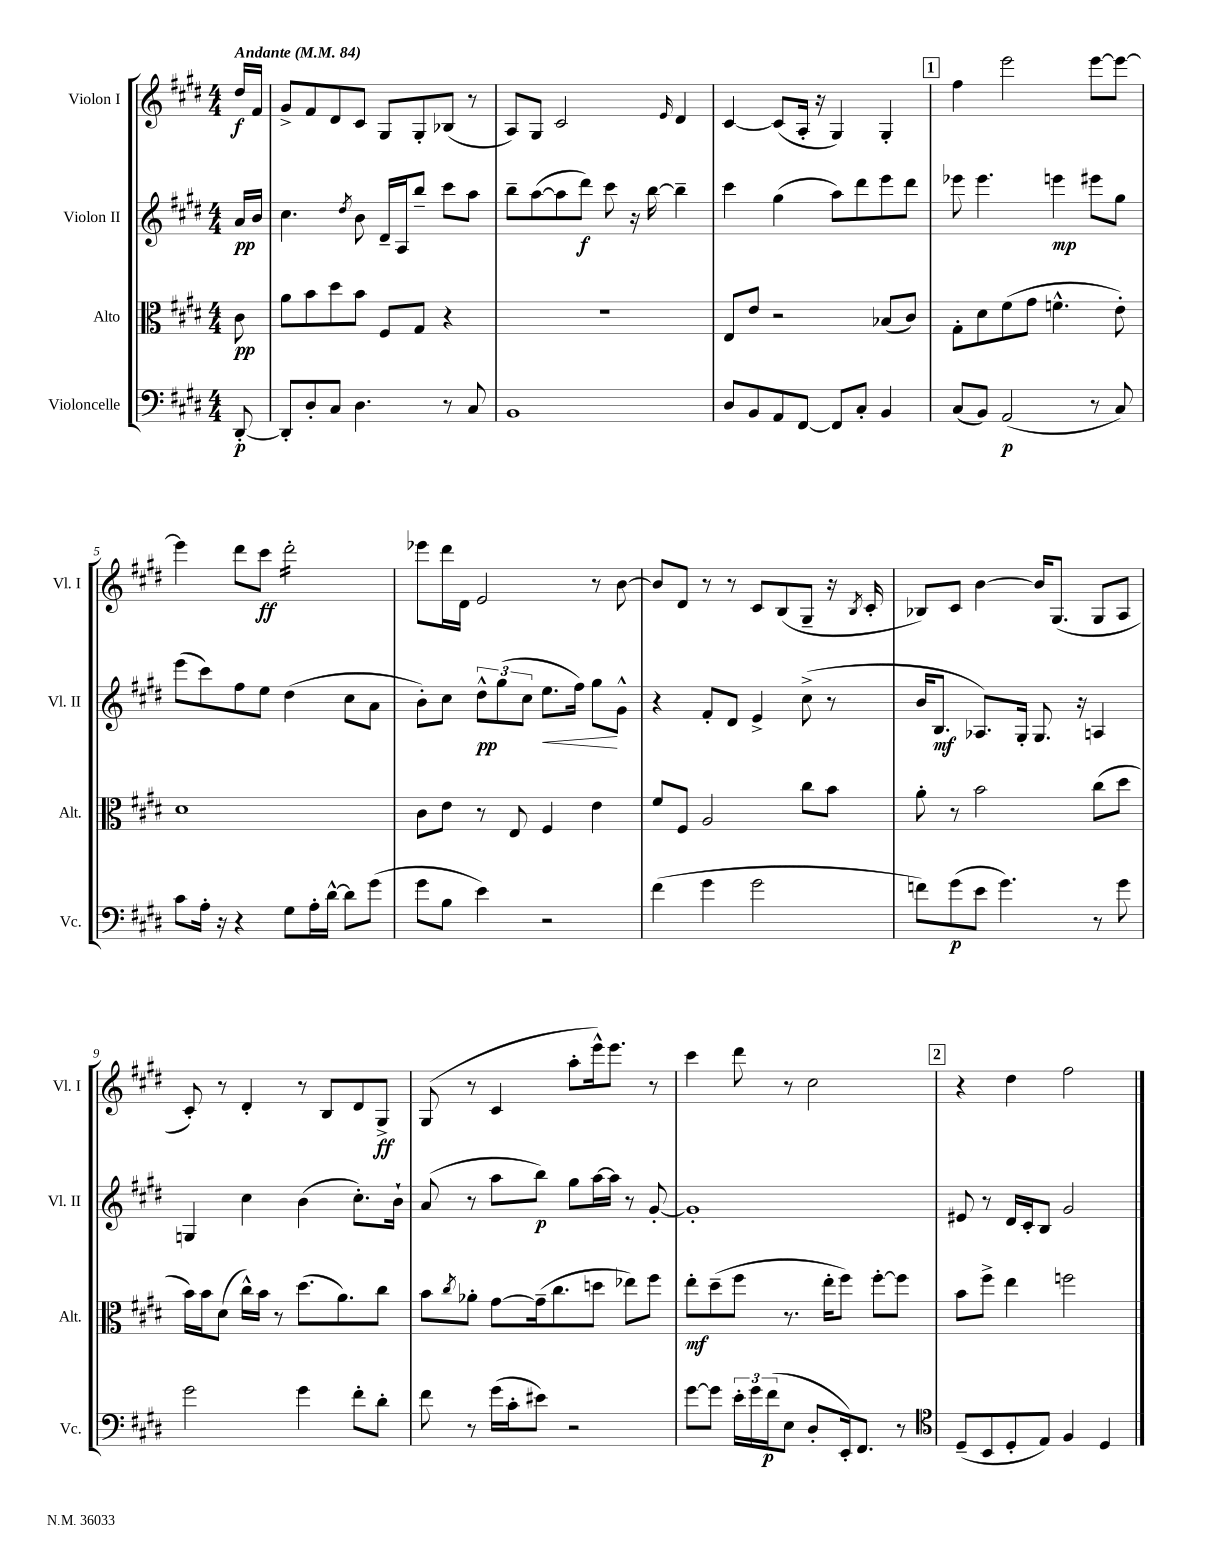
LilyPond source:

<<
\new StaffGroup <<
\new Staff = "s0" \with { instrumentName = "Violon I" shortInstrumentName = "Vl. I" } {
    \clef treble \key e \major \numericTimeSignature \time 4/4 \partial 8 \tempo "Andante" 4 = 84
    dis''16\f fis'16 |
    gis'8-> fis'8 dis'8 cis'8 gis8 gis8-. bes8( r8 |
    a8) gis8 cis'2 \grace { e'16 } dis'4 |
    cis'4~ cis'8( a16-. r16 gis4) gis4-. |
    \mark \markup { \box "1" } fis''4 e'''2 e'''8~ e'''8~ |
    e'''4 dis'''8 cis'''8\ff dis'''2:16-. |
    ees'''8 dis'''16 dis'16 e'2 r8 b'8~ |
    b'8 dis'8 r8 r8 cis'8 b8( gis8-- r16 \acciaccatura { b8 } cis'16-. |
    bes8) cis'8 b'4~ b'16 gis8.( gis8 a8 |
    cis'8-.) r8 dis'4-. r8 b8 dis'8 gis8->\ff |
    gis8( r8 cis'4 a''8-. e'''16-^) e'''8. r8 |
    cis'''4 dis'''8 r8 cis''2 |
    \mark \markup { \box "2" } r4 dis''4 fis''2 \bar "|." |
}
\new Staff = "s1" \with { instrumentName = "Violon II" shortInstrumentName = "Vl. II" } {
    \clef treble \key e \major \numericTimeSignature \time 4/4 \partial 8
    a'16\pp b'16 |
    cis''4. \acciaccatura { dis''8 } b'8 dis'16-- a16 b''8-- cis'''8 a''8 |
    b''8-- a''8~( a''8 dis'''8\f) cis'''8 r16 b''16~ b''4-- |
    cis'''4 gis''4( a''8) dis'''8 e'''8 dis'''8 |
    \mark \markup { \box "1" } ees'''8 ees'''4. e'''4\mp eis'''8 gis''8 |
    e'''8( cis'''8) fis''8 e''8 dis''4( cis''8 a'8 |
    b'8-.) cis''8 \tuplet 3/2 { dis''8-^\pp gis''8( cis''8 } e''8.\< fis''16) gis''8\! gis'8-^ |
    r4 fis'8-. dis'8 e'4-> cis''8->( r8 |
    b'16 b8.\mf aes8.) gis16-. gis8. r16 a4 |
    g4 cis''4 b'4( cis''8.-.) b'16-! |
    a'8( r8 a''8 b''8\p) gis''8 a''16~ a''16 r8 gis'8~-. |
    gis'1-. |
    \mark \markup { \box "2" } eis'8 r8 dis'16 cis'16-. b8 gis'2 \bar "|." |
}
\new Staff = "s2" \with { instrumentName = "Alto" shortInstrumentName = "Alt." } {
    \clef alto \key e \major \numericTimeSignature \time 4/4 \partial 8
    cis'8\pp |
    a'8 b'8 dis''8 b'8 fis8 gis8 r4 |
    r1 |
    e8 e'8 r2 bes8( cis'8) |
    \mark \markup { \box "1" } gis8-. dis'8 fis'8( gis'8 f'4.-^ e'8-.) |
    dis'1 |
    cis'8 e'8 r8 e8 fis4 e'4 |
    fis'8 fis8 a2 cis''8 b'8 |
    a'8-. r8 b'2 cis''8( dis''8 |
    b'16) b'16 dis'8( cis''16-^) b'16 r8 dis''8.( a'8.) cis''8 |
    b'8 \acciaccatura { cis''8 } aes'8-. gis'8~ gis'16--( cis''8. d''8 ees''8) fis''8 |
    e''8-.\mf dis''8--( fis''8 r8. e''16-. fis''8) fis''8~-. fis''8 |
    \mark \markup { \box "2" } b'8 fis''8-> e''4 f''2 \bar "|." |
}
\new Staff = "s3" \with { instrumentName = "Violoncelle" shortInstrumentName = "Vc." } {
    \clef bass \key e \major \numericTimeSignature \time 4/4 \partial 8
    dis,8~-.\p |
    dis,8-. dis8-. cis8 dis4. r8 cis8 |
    b,1 |
    dis8 b,8 a,8 fis,8~ fis,8 cis8-. b,4 |
    \mark \markup { \box "1" } cis8( b,8) a,2\p( r8 cis8) |
    cis'8 a16-. r16 r4 gis8 a16-. dis'16~-^ dis'8 gis'8( |
    gis'8 b8 e'4) r2 |
    fis'4( gis'4 gis'2 |
    f'8) gis'8\p( e'8 gis'4.) r8 gis'8 |
    gis'2 gis'4 fis'8-. dis'8-. |
    fis'8 r8 gis'16( cis'16-. eis'8) r2 |
    gis'8~ gis'8 \tuplet 3/2 { e'16-. gis'16 fis'16\p( } e8 dis8-. e,16-.) fis,8. r8 |
    \mark \markup { \box "2" } \clef tenor dis8--( b,8 dis8-. e8) fis4 dis4 \bar "|." |
}
>>
>>
